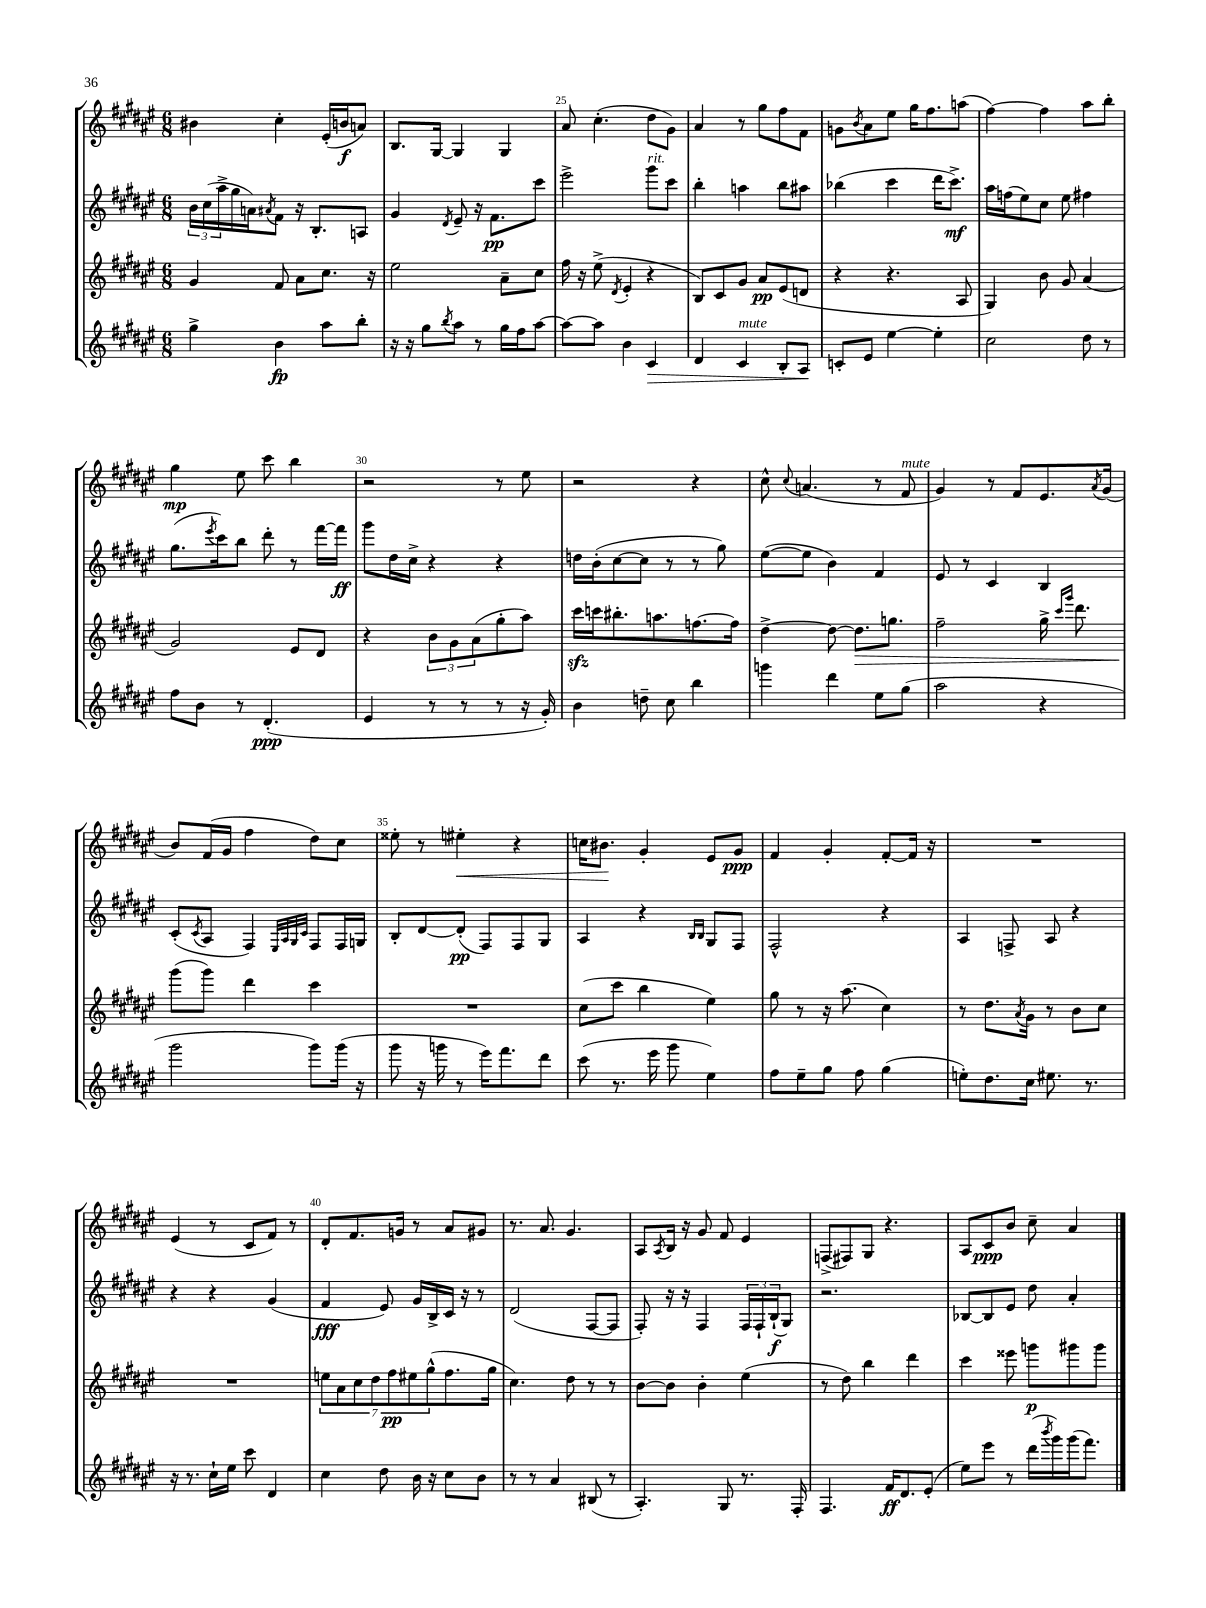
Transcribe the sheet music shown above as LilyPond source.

<<
\new StaffGroup <<
\new Staff = "s0" {
    \clef treble \key fis \major \numericTimeSignature \time 6/8
    bis'4 cis''4-. eis'16-.( b'16\f a'8) |
    b8. gis16~ gis4 gis4 |
    ais'8 cis''4.-.( dis''8 gis'8) |
    ais'4 r8 gis''8 fis''8 fis'8 |
    g'8 \acciaccatura { b'8 } ais'8 eis''8 gis''16 fis''8. a''8( |
    fis''4~) fis''4 ais''8 b''8-. |
    gis''4\mp eis''8 cis'''8 b''4 |
    r2 r8 eis''8 |
    r2 r4 |
    cis''8-^ \appoggiatura { cis''8 } a'4.( r8 fis'8^\markup { \italic "mute" } |
    gis'4) r8 fis'8 eis'8. \acciaccatura { ais'8 } gis'16( |
    b'8) fis'16( gis'16 fis''4 dis''8) cis''8 |
    eisis''8-. r8 eis''4-.\< r4 |
    c''16 bis'8.\! gis'4-. eis'8 gis'8\ppp |
    fis'4 gis'4-. fis'8~-. fis'16 r16 |
    R2. |
    eis'4( r8 cis'8 fis'8) r8 |
    dis'8-. fis'8. g'16 r8 ais'8 gis'8 |
    r8. ais'8. gis'4. |
    ais8 \acciaccatura { ais8 } b16 r16 gis'8 fis'8 eis'4 |
    f8->( fis8) gis8 r4. |
    ais8 cis'8\ppp b'8 cis''8-- ais'4 \bar "|." |
}
\new Staff = "s1" {
    \clef treble \key fis \major \numericTimeSignature \time 6/8
    \tuplet 3/2 { b'16 cis''16( ais''16-> } gis''16 a'16) \acciaccatura { ais'8 } fis'8 r16 b8.-. a8 |
    gis'4 \acciaccatura { dis'8 } eis'8-- r16 fis'8.\pp cis'''8 |
    eis'''2-> gis'''8^\markup { \italic "rit." } cis'''8 |
    b''4-. a''4 b''8 ais''8 |
    bes''4( cis'''4 dis'''16 cis'''8.->\mf) |
    ais''16 f''16( eis''8) cis''8 eis''8 fis''4 |
    gis''8.( \acciaccatura { eis'''8 } cis'''16) b''8 dis'''8-. r8 fis'''16~ fis'''16\ff |
    gis'''8 dis''16 cis''16-> r4 r4 |
    d''16 b'16-.( cis''8~ cis''8 r8 r8 gis''8) |
    eis''8~( eis''8 b'4) fis'4 |
    eis'8 r8 cis'4 b4 |
    cis'8-.( \acciaccatura { cis'8 } ais8 fis4) \grace { eis32 ais32 gis32 cis'32 } fis8 fis16 g16 |
    b8-. dis'8~ dis'8-.\pp( fis8) fis8 gis8 |
    ais4 r4 \grace { b16 b16 } gis8 fis8 |
    fis2-^ r4 |
    ais4 f8-> ais8 r4 |
    r4 r4 gis'4( |
    fis'4\fff eis'8) gis'16 b16-> cis'16 r16 r8 |
    dis'2( fis8~ fis8 |
    fis8-.) r16 r16 fis4 \tuplet 3/2 { fis16 fis16-! b16-!\f( } gis8) |
    r2. |
    bes8~ bes8 eis'8 dis''8 ais'4-. \bar "|." |
}
\new Staff = "s2" {
    \clef treble \key fis \major \numericTimeSignature \time 6/8
    gis'4 fis'8 ais'8 cis''8. r16 |
    eis''2 ais'8-- cis''8 |
    fis''16 r16 eis''8->( \acciaccatura { dis'8 } eis'4-. r4 |
    b8) cis'8 gis'8 ais'8\pp eis'8( d'8 |
    r4 r4. ais8 |
    gis4) b'8 gis'8 ais'4( |
    gis'2) eis'8 dis'8 |
    r4 \tuplet 3/2 { b'8 gis'8 ais'8( } gis''8-. ais''8) |
    cis'''16\sfz c'''16 bis''8.-. a''8. f''8.~ f''16 |
    dis''4~-> dis''8~ dis''8.\> g''8. |
    fis''2-- gis''16-> \grace { cis'''16 gis'''16 } dis'''8. |
    gis'''8\!( gis'''8) dis'''4 cis'''4 |
    R2. |
    cis''8( cis'''8 b''4 eis''4) |
    gis''8 r8 r16 ais''8.( cis''4) |
    r8 dis''8. \acciaccatura { ais'8 } gis'16 r8 b'8 cis''8 |
    R2. |
    \tuplet 7/4 { e''8 ais'8 cis''8 dis''8 fis''8\pp eis''8 gis''8-^( } fis''8. gis''16 |
    cis''4.) dis''8 r8 r8 |
    b'8~ b'8 b'4-. eis''4( |
    r8 dis''8) b''4 dis'''4 |
    cis'''4 eisis'''8 g'''8\p gis'''8 gis'''8 \bar "|." |
}
\new Staff = "s3" {
    \clef treble \key fis \major \numericTimeSignature \time 6/8
    gis''4-> b'4\fp ais''8 b''8-. |
    r16 r16 gis''8 \acciaccatura { b''8 } ais''8 r8 gis''16 fis''16 ais''8~ |
    ais''8~ ais''8 b'4 cis'4\> |
    dis'4 cis'4^\markup { \italic "mute" } b8-. ais8\! |
    c'8-. eis'8 eis''4~ eis''4-. |
    cis''2 dis''8 r8 |
    fis''8 b'8 r8 dis'4.-.\ppp( |
    eis'4 r8 r8 r8 r16 gis'16-.) |
    b'4 d''8-- cis''8 b''4 |
    g'''4 dis'''4 eis''8 gis''8( |
    ais''2 r4 |
    gis'''2 gis'''8) gis'''16( r16 |
    gis'''8 r16 g'''16 r8 eis'''16) fis'''8. dis'''8 |
    cis'''8( r8. eis'''16 gis'''8 eis''4) |
    fis''8 eis''8-- gis''8 fis''8 gis''4( |
    e''8-.) dis''8. cis''16 eis''8. r8. |
    r16 r8. cis''16-! eis''16 cis'''8 dis'4 |
    cis''4 dis''8 b'16 r16 cis''8 b'8 |
    r8 r8 ais'4 bis8( r8 |
    ais4.-.) gis8 r8. fis16-. |
    fis4. fis'16\ff dis'8. eis'8-.( |
    eis''8) eis'''8 r8 dis'''16( \acciaccatura { b'''8 } gis'''16) gis'''16( fis'''8.) \bar "|." |
}
>>
>>
\layout { \context { \Score currentBarNumber = #23 \override BarNumber.break-visibility = ##(#f #t #t) barNumberVisibility = #(every-nth-bar-number-visible 5) } }
